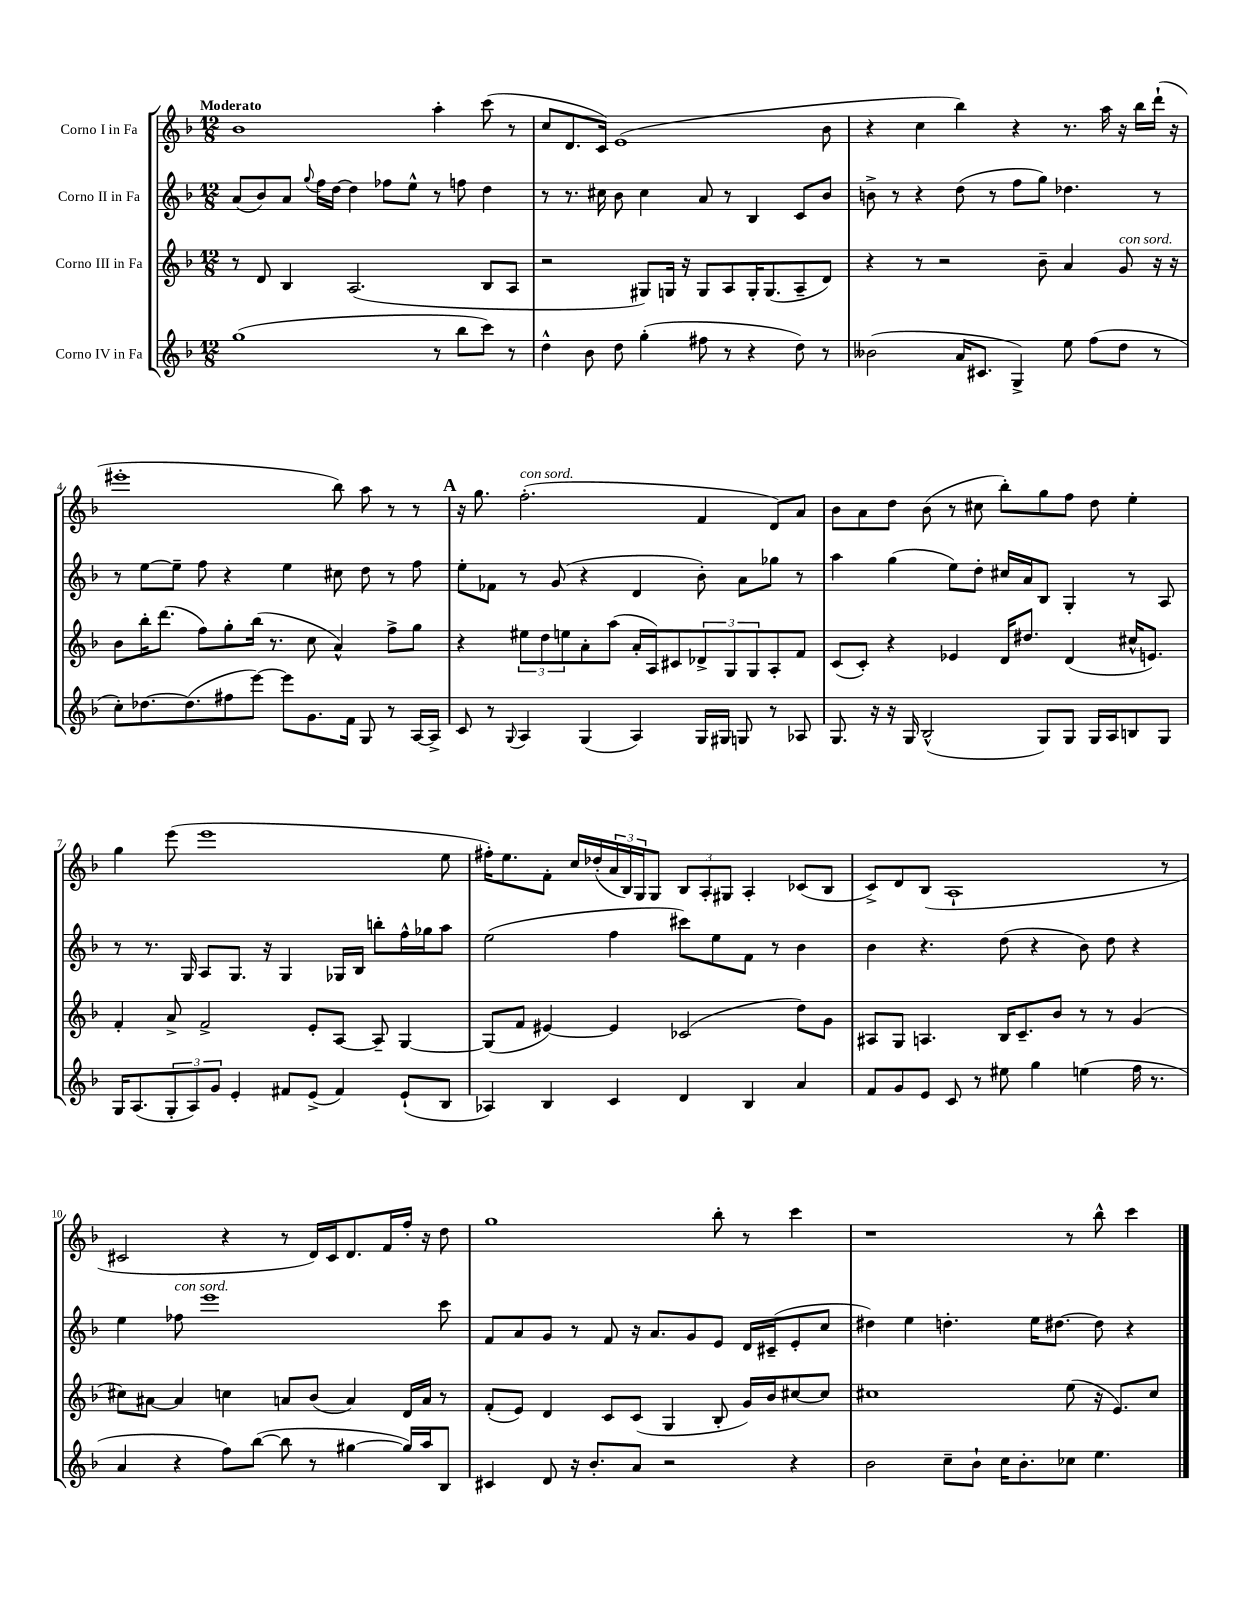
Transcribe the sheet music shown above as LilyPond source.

<<
\new StaffGroup <<
\new Staff = "s0" \with { instrumentName = "Corno I in Fa" } {
    \clef treble \key f \major \numericTimeSignature \time 12/8 \tempo "Moderato"
    bes'1 a''4-. c'''8( r8 |
    c''8 d'8. c'16) e'1( bes'8 |
    r4 c''4 bes''4) r4 r8. a''16 r16 bes''16 d'''16-!( r16 |
    eis'''1-. bes''8) a''8 r8 r8 |
    \mark \markup { \bold "A" } r16 g''8. f''2.-.^\markup { \italic "con sord." }( f'4 d'8) a'8 |
    bes'8 a'8 d''8 bes'8( r8 cis''8 bes''8-.) g''8 f''8 d''8 e''4-. |
    g''4 e'''8( e'''1 e''8 |
    fis''16-.) e''8. f'8-. c''16 des''16-.( \tuplet 3/2 { a'16 bes16) g16 } g8 \tuplet 3/2 { bes8 a8-. gis8 } a4-. ces'8( bes8 |
    c'8->) d'8 bes8( a1-! r8 |
    cis'2 r4 r8 d'16) cis'16 d'8. f'16 f''16-. r16 d''8 |
    g''1 bes''8-. r8 c'''4 |
    r1 r8 bes''8-^ c'''4 \bar "|." |
}
\new Staff = "s1" \with { instrumentName = "Corno II in Fa" } {
    \clef treble \key f \major \numericTimeSignature \time 12/8
    a'8( bes'8) a'8 \appoggiatura { g''8 } f''16 d''16~ d''4 fes''8 e''8-^ r8 f''8 d''4 |
    r8 r8. cis''16 bes'8 cis''4 a'8 r8 bes4 c'8 bes'8 |
    b'8-> r8 r4 d''8( r8 f''8 g''8) des''4. r8 |
    r8 e''8~ e''8-- f''8 r4 e''4 cis''8 d''8 r8 f''8 |
    \mark \markup { \bold "A" } e''8-. fes'8 r8 g'8( r4 d'4 bes'8-.) a'8 ges''8 r8 |
    a''4 g''4( e''8) d''8-. cis''16 a'16 bes8 g4-. r8 a8 |
    r8 r8. g16 a8 g8. r16 g4 ges16 bes16 b''8-. f''16-^ ges''16 a''8 |
    e''2( f''4 cis'''8) e''8 f'8 r8 bes'4 |
    bes'4 r4. d''8( r4 bes'8) d''8 r4 |
    e''4 fes''8^\markup { \italic "con sord." } e'''1 c'''8 |
    f'8 a'8 g'8 r8 f'8 r16 a'8. g'8 e'8 d'16 cis'16--( e'8-. c''8 |
    dis''4) e''4 d''4.-. e''16 dis''8.~ dis''8 r4 \bar "|." |
}
\new Staff = "s2" \with { instrumentName = "Corno III in Fa" } {
    \clef treble \key f \major \numericTimeSignature \time 12/8
    r8 d'8 bes4 a2.( bes8 a8 |
    r2 gis8) g16 r16 g8 a8 g16-. g8.( a8-- d'8) |
    r4 r8 r2 bes'8-- a'4 g'8^\markup { \italic "con sord." } r16 r16 |
    bes'8 bes''16-. d'''8.( f''8) g''8-. bes''16( r8. c''8 a'4-^) f''8-> g''8 |
    \mark \markup { \bold "A" } r4 \tuplet 3/2 { eis''8 d''8 e''8 } a'8-. a''8( a'16-. a16) cis'8 \tuplet 3/2 { des'8-> g8 g8 } a8-. f'8 |
    c'8( c'8-.) r4 ees'4 d'16 dis''8. d'4( cis''16-^ e'8.) |
    f'4-. a'8-> f'2-> e'8-. a8~ a8-- g4~ |
    g8( f'8 eis'4~) eis'4 ces'2( d''8) g'8 |
    ais8 g8 a4. bes16 c'8.-- bes'8 r8 r8 g'4( |
    cis''8) ais'8~ ais'4 c''4 a'8 bes'8( a'4) d'16 a'16 r8 |
    f'8-.( e'8) d'4 c'8 c'8( g4 bes8-. g'16) bes'16 cis''8~ cis''8 |
    cis''1 e''8( r16 e'8.) cis''8 \bar "|." |
}
\new Staff = "s3" \with { instrumentName = "Corno IV in Fa" } {
    \clef treble \key f \major \numericTimeSignature \time 12/8
    g''1( r8 bes''8 c'''8) r8 |
    d''4-^ bes'8 d''8 g''4-.( fis''8 r8 r4 d''8) r8 |
    beses'2( a'16 cis'8. g4->) e''8 f''8( d''8 r8 |
    c''8-.) des''8.~ des''8.( fis''8 e'''8~) e'''8 g'8. f'16 g8 r8 a16~ a16-> |
    \mark \markup { \bold "A" } c'8 r8 \appoggiatura { g8 } a4 g4( a4) g16 gis16 g8 r8 aes8 |
    g8. r16 r16 g16 bes2-^( g8) g8 g16 a16 b8 g8 |
    g16 a8.( \tuplet 3/2 { g8-. a8) g'8 } e'4-. fis'8 e'8->( fis'4) e'8-!( bes8 |
    aes4) bes4 c'4 d'4 bes4 a'4 |
    f'8 g'8 e'8 c'8 r8 eis''8 g''4 e''4( f''16 r8. |
    a'4 r4 f''8) bes''8~( bes''8 r8 gis''4~ gis''16) a''16 bes8 |
    cis'4 d'8 r16 bes'8.-. a'8 r2 r4 |
    bes'2 c''8-- bes'8-! c''16 bes'8.-. ces''8 e''4. \bar "|." |
}
>>
>>
